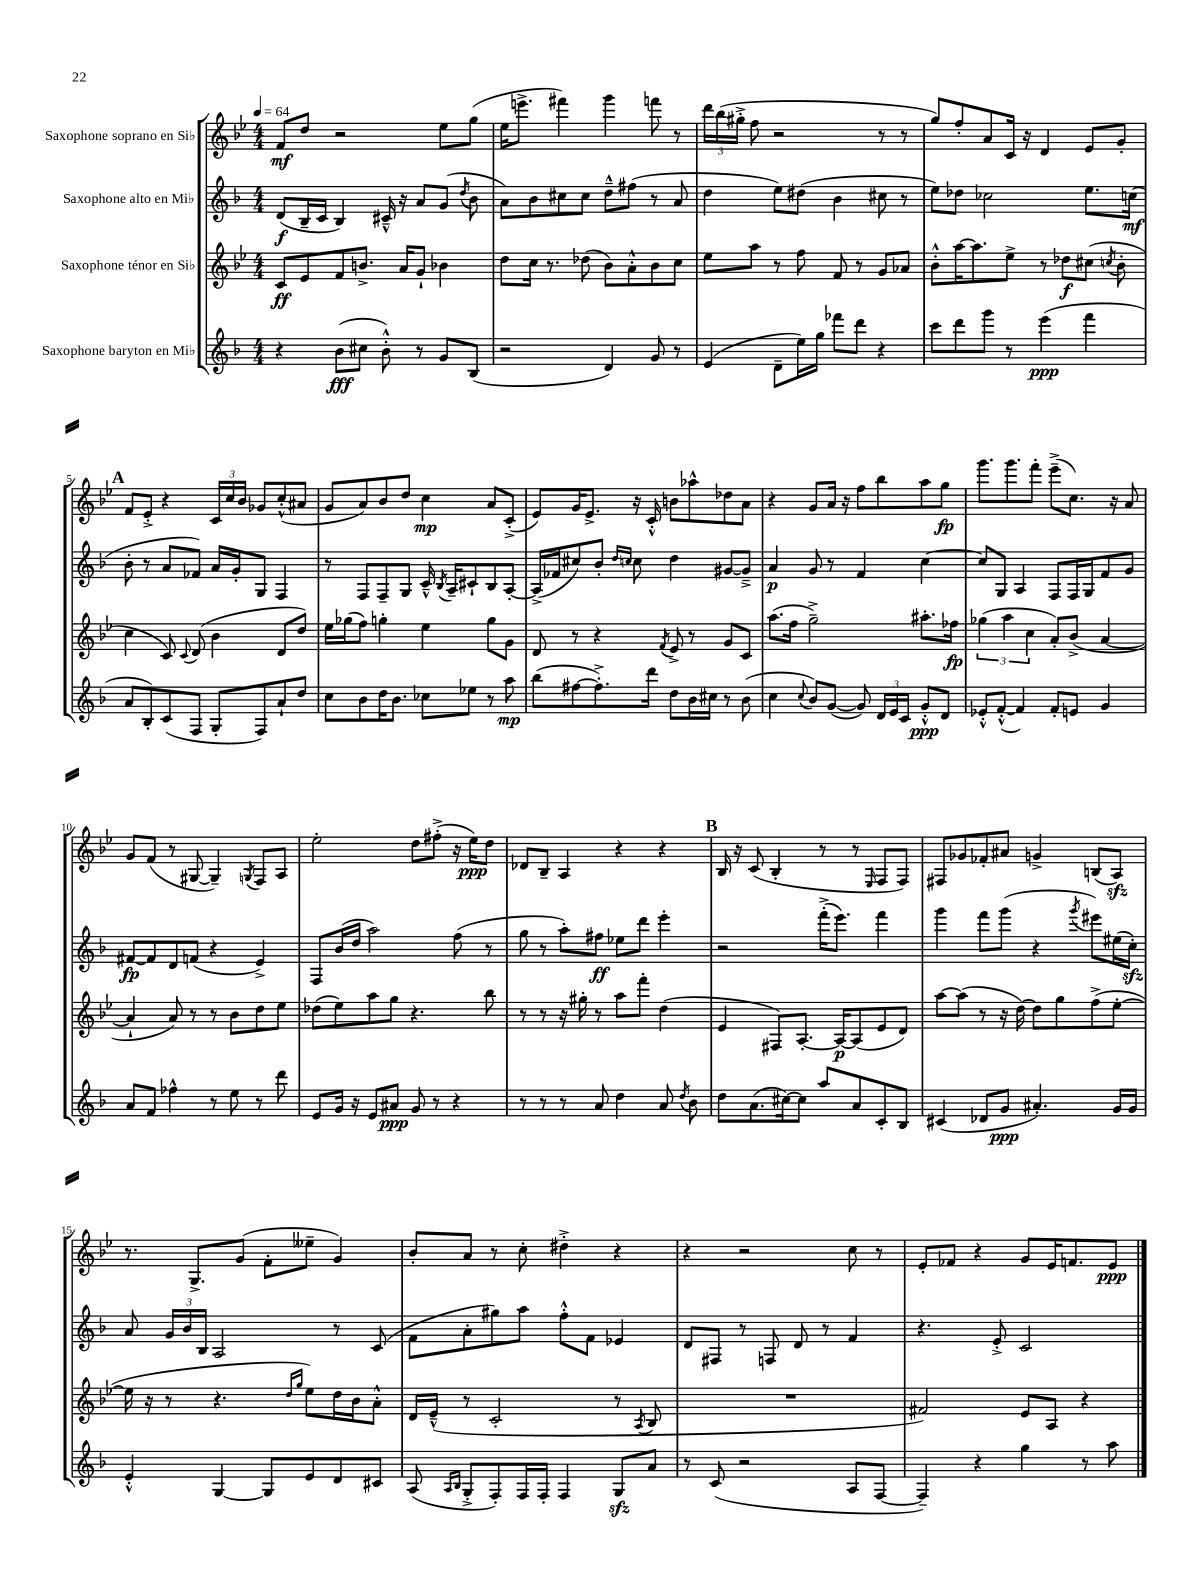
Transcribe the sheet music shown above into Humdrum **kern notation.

**kern	**kern	**kern	**kern
*staff4	*staff3	*staff2	*staff1
*clefG2	*clefG2	*clefG2	*clefG2
*k[b-]	*k[b-e-]	*k[b-]	*k[b-e-]
*M4/4	*M4/4	*M4/4	*M4/4
*MM64	*MM64	*MM64	*MM64
4r	8c	(8d	8f
.	8e-	16B-~	8dd
.	.	16c	.
(8b-	8f	4B-)	2r
8cc#	8.b^	.	.
8b-'^^)	.	16c#~^^	.
.	16a	16r	.
8r	8g`	8a	.
8g	4b-	(8g	8ee-
.	.	8qdd	.
(8B-	.	8b-	(8gg
=	=	=	=
2r	8dd	8a)	16ee-
.	.	.	8.eee^
.	16cc	8b-	.
.	8.r	.	.
.	.	8cc#	4fff#)
.	(8dd-	8cc#	.
4d)	8b-)	8dd~^^	4ggg
.	8a'^^	(8ff#	.
8g	8b-	8r	8fff
8r	8cc	8a	8r
=	=	=	=
(4e	8ee-	4dd	24ddd
.	.	.	(24bb-
.	.	.	24gg#'^
.	8aa	.	8ff
8d~	8r	8ee)	2r
16ee)	8ff	(8dd#	.
16gg	.	.	.
8fff-	8f	4b-	.
8ddd	8r	.	.
4r	8g	8cc#	8r
.	8a-	8r	8r
=	=	=	=
8ccc	8b-'^^	8ee)	8gg)
8ddd	[16aa	8dd-	8ff'
.	8.aa]	.	.
8ggg	.	2cc-	8a
8r	8ee-^	.	16c
.	.	.	16r
(4eee	8r	.	4d
.	8dd-	.	.
4fff	(8cc#	8.ee	8e-
.	8qcc	.	.
.	8b-'	.	8g'
.	.	(16cc	.
=	=	=	=
8a	4cc	8b-'	8f
8B-')	.	8r	8e-'^
(8c	8c)	8a	4r
.	8qqc	.	.
8F	(8d	8f-)	.
8G'	4b-	16a	24c
.	.	.	24cc
.	.	16g'	.
.	.	.	24b-
8F)	.	8G	8g-
8a`	8d	4F	(8cc'^^
8dd	8dd)	.	8a#
=	=	=	=
8cc	16ee-	8r	8g
.	(16gg-	.	.
8b-	8ff)	8F	8a)
16dd	4gg'	8F~	8b-
8.b-	.	.	.
.	.	8G	8dd
8cc-	4ee-	16c~^^	4cc
.	.	8qB-	.
.	.	16A~	.
8ee-	.	8c#`	.
8r	8gg	8B-	8a
8aa	8g	[8A'	(8c'^
=	=	=	=
(8bb-	8d	(16A^]	8e-)
.	.	16f-	.
[8ff#	8r	8cc#)	16g
.	.	.	8.e-^
8.ff#'^])	4r	8b-'	.
.	.	16qqdd	.
.	.	16qqcc	.
.	.	8cc	16r
16ddd	.	.	16c'^^
.	8qf	.	.
8dd	8e-^	4dd	8b
16b-	8r	.	8aa-^^
16cc#	.	.	.
8r	8g	[8g#	8dd-
(8b-	8c	8g#~^]	8a
=	=	=	=
4cc	(8.aa	4a	4r
.	16ff	.	.
8qqcc	.	.	.
8b-)	2gg~^)	8g	8g
([8g	.	8r	16a
.	.	.	16r
8g])	.	4f	8ff
24d	.	.	8bb-
24e	.	.	.
24c	.	.	.
8g'^^	8.aa#'	[4cc	8aa
8d	.	.	8gg
.	16ff-	.	.
=	=	=	=
8e-'^^	(6gg-	8cc]	8.ggg
([8f'^^	.	8G	.
.	6aa	.	.
.	.	.	8.ggg
4f])	.	4A	.
.	6cc	.	.
.	.	.	8fff'
8f'	8a')	8F	(8eee-~^
8e	(8b-^	16F	8.cc)
.	.	16G	.
4g	[4a	8f	.
.	.	.	16r
.	.	8g	8a
=	=	=	=
8a	4a`]	[8f#	8g
8f	.	8f#]	(8f
4ff-^^	8a)	8d	8r
.	8r	(8f	[8G#
8r	8r	4r	4G#~])
8ee	8b-	.	.
.	.	.	8qG
8r	8dd	4e^)	8F
8ddd	8ee-	.	8A
=	=	=	=
8e	(8dd-	8F	2ee-'
16g	8ee-)	(16b-	.
16r	.	16dd	.
8e	8aa	2aa)	.
8a#	8gg	.	.
8g	4.r	.	8dd
8r	.	.	(8ff#'^
4r	.	(8ff	16r
.	.	.	16ee-)
.	8bb-	8r	8dd
=	=	=	=
8r	8r	8gg	8d-
8r	8r	8r	8B-~
8r	16r	8aa')	4A
.	16gg#'	.	.
8a	8r	8ff#	.
4dd	8aa	8ee-	4r
.	8fff'	8ddd	.
8a	(4dd	4eee'	4r
8qdd	.	.	.
8b-	.	.	.
=	=	=	=
8dd	4e-	2r	16B-
.	.	.	16r
(8.a	.	.	(8c
.	8F#)	.	4B-'
[16cc#)	.	.	.
8cc#]	[8.A'	.	.
8aa	.	(16fff'^	8r
.	16A_	8.eee)	.
8a	(8A]	.	8r
.	.	.	16qqE-
8c'	8e-	4fff	8F
8B-	8d)	.	8F)
=	=	=	=
(4c#	[8aa	4ggg	8F#
.	(8aa]	.	8g-
8d-	8r	8fff	8f-'
8g	16r	(8ggg	8a#
.	[16dd)	.	.
4.a#')	8dd]	4r	4g^
.	8gg	.	.
.	.	8qggg	.
.	(8ff^	8eee#)	(8B
16g	[8ee-'	(16ee#	8A)
16g	.	16cc')	.
=	=	=	=
4e'^^	16ee-]	8a	8.r
.	16r	.	.
.	8r	24g	.
.	.	24b-	.
.	.	.	8.G^
.	.	24B-	.
[4G	4.r	2A	.
.	.	.	(8g
8G]	.	.	8f'
.	16qqdd	.	.
.	16qqgg	.	.
8e	8ee-)	.	8ee--~
8d	16dd	8r	4g)
.	16b-	.	.
8c#	8a'^^	(8c	.
=	=	=	=
(8A	16d	8f	8b-'
.	(16e-~^^	.	.
16qqA	.	.	.
16qqB-	.	.	.
8G'^	8r	8a'	8a
8F')	2c'	8gg#)	8r
16F	.	8aa	8cc'
16F'	.	.	.
4F	.	8ff'^^	4dd#'^
.	.	8f	.
8G	8r	4e-	4r
.	8qA	.	.
8a	8B-	.	.
=	=	=	=
8r	1r	8d	4r
(8c	.	8F#	.
2r	.	8r	2r
.	.	8F	.
.	.	8d	.
.	.	8r	.
8A	.	4f	8cc
[8F	.	.	8r
=	=	=	=
4F~])	2f#)	4.r	8e-'
.	.	.	8f-
4r	.	.	4r
.	.	8e'^	.
4gg	8e-	2c	8g
.	8A	.	16e-
.	.	.	8.f
8r	4r	.	.
8aa	.	.	8e-
==	==	==	==
*-	*-	*-	*-
